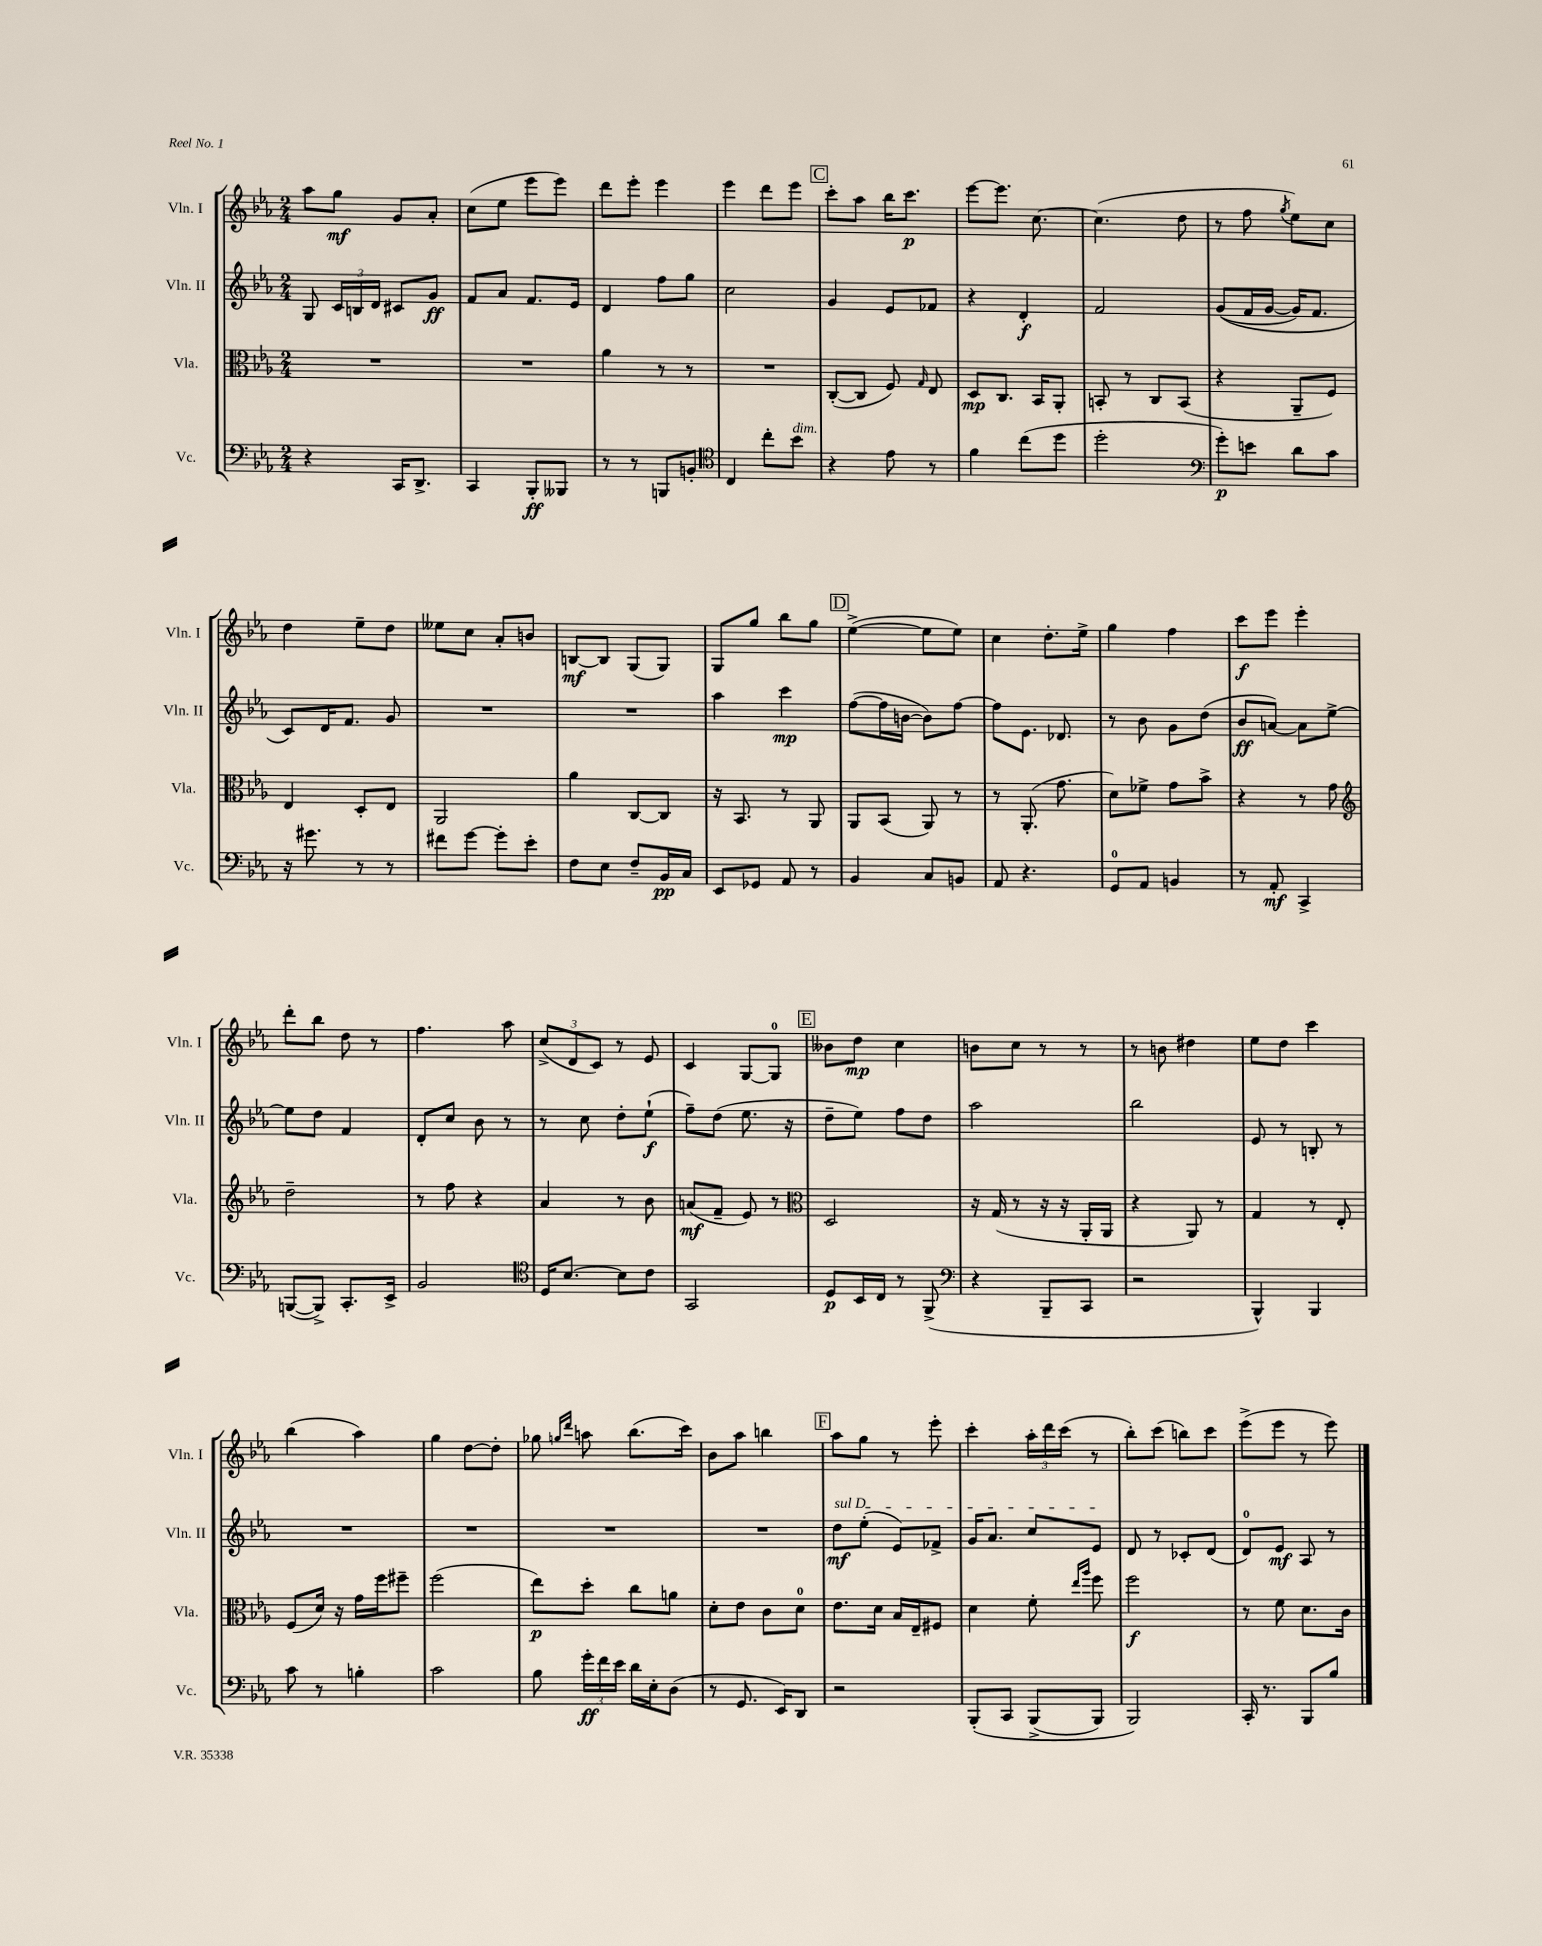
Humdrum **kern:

**kern	**kern	**kern	**kern
*staff4	*staff3	*staff2	*staff1
*clefF4	*clefC3	*clefG2	*clefG2
*k[b-e-a-]	*k[b-e-a-]	*k[b-e-a-]	*k[b-e-a-]
*M2/4	*M2/4	*M2/4	*M2/4
4r	2r	8G/	8aa-\L
.	.	24c/LL	8gg\J
.	.	24B/	.
.	.	24d/JJ	.
16CC/LK	.	8c#/L	8g/L
8.DD^/J	.	.	.
.	.	8g/J	8a-'/J
=	=	=	=
4CC/	2r	8f/L	(8cc\L
.	.	8a-/J	8ee-\J
8BBB-'/L	.	8.f/L	8eee-\L
8BBB--/J	.	.	8eee-\J)
.	.	16e-/Jk	.
=	=	=	=
8r	4a-\	4d/	8ddd\L
8r	.	.	8eee-'\J
8BBB/L	8r	8ff\L	4eee-\
8BB'/J	8r	8gg\J	.
=	=	=	=
*clefC4	*	*	*
4C/	2r	2cc\	4eee-\
8cc'\L	.	.	8ddd\L
8b-\J	.	.	8eee-\J
=	=	=	=
4r	([8C'/L	4g/	8ccc'\L
.	8C/]J	.	8aa-\J
8e-\	8F/)	8e-/L	16bb-\LK
.	.	.	8.ccc\J
.	16qqG/	.	.
8r	8E-/	8f-/J	.
=	=	=	=
4f\	8D/L	4r	[8eee-\L
.	8.C/J	.	8.eee-\]J
(8cc\L	.	4d'/	.
.	16BB-/LK	.	[8.cc\
8dd\J	8AA-'/J	.	.
=	=	=	=
2dd'\	8BB'/	2f/	(4.cc\]
.	8r	.	.
.	8C/L	.	.
.	(8BB/J	.	8dd\
=	=	=	=
*clefF4	*	*	*
8g'\L)	4r	&((8g/L	8r
8e\J	.	16f/L	8ff\
.	.	[16g/JJ	.
.	.	.	8qgg/
8d\L	8AA-~/L	16g/]LK)	8ee-\L)
.	.	8.f/J	.
8c\J	8F/J)	.	8cc\J
=	=	=	=
16r	4E-/	8c/L&)	4dd\
8.g#\	.	.	.
.	.	16d/K	.
.	.	8.f/J	.
8r	8D'/L	.	8ee-~\L
8r	8E-/J	8g/	8dd\J
=	=	=	=
8f#\L	2AA-/	2r	8ee--\L
[8g\J	.	.	8cc\J
8g'\]L	.	.	8a-'/L
8e-'\J	.	.	8b/J
=	=	=	=
8F\L	4a-\	2r	[8B/L
8E-\J	.	.	8B/]J
8F~/L	[8C/L	.	(8G/L
16BB-/L	8C/]J	.	8G/J)
16C/JJ	.	.	.
=	=	=	=
8EE-/L	16r	4aa-\	8G/L
.	8.BB-/	.	.
8GG-/J	.	.	8gg/J
8AA-/	8r	4ccc\	8bb-\L
8r	8AA-/	.	8gg\J
=	=	=	=
4BB-/	8AA-/L	([8ff\L	([4ee-^\
.	(8BB-/J	16ff\]L	.
.	.	[16b\JJ	.
8C/L	8AA-/)	8b\]L)	8ee-\]L
8BB/J	8r	[8ff\J	8ee-\J)
=	=	=	=
8AA-/	8r	8ff\]L	4cc\
4.r	(8.AA-'/	8.e-\J	.
.	.	.	8.dd'\L
.	8.g\	8.d-/	.
.	.	.	16ee-^\Jk
=	=	=	=
8GG/L	8d\L)	8r	4gg\
8AA-/J	8f-^\J	8b-\	.
4BB/	8g\L	8g\L	4ff\
.	8b-^\J	(8dd\J	.
=	=	=	=
8r	4r	8b-/L	8ccc\L
8AA-'/	.	[8a/J)	8eee-\J
4CC^/	8r	8a\]L	4eee-'\
.	8g\	[8ee-^\J	.
=	=	=	=
*	*clefG2	*	*
([8BBB/L	2dd~\	8ee-\]L	8ddd'\L
8BBB^/]J)	.	8dd\J	8bb-\J
8.CC'/L	.	4f/	8dd\
.	.	.	8r
16EE-^/Jk	.	.	.
=	=	=	=
2BB-/	8r	8d'/L	4.ff\
.	8ff\	8cc/J	.
.	4r	8b-\	.
.	.	8r	8aa-\
=	=	=	=
*clefC4	*	*	*
16D/LK	4a-/	8r	(12cc^/L
[8.B-/J	.	.	.
.	.	.	12d/
.	.	8cc\	.
.	.	.	12c/J)
8B-\]L	8r	8dd'\L	8r
8c\J	8b-\	(8ee-`\J	8e-/
=	=	=	=
2GG/	(8a/L	8ff~\L)	4c/
.	8f~/J	(8dd\J	.
.	8e-/)	8.ee-\	[8G/L
.	8r	.	8G/]J
.	.	16r	.
=	=	=	=
*	*clefC3	*	*
8D/L	2D/	8dd~\L	8b--\L
16BB-/L	.	8ee-\J)	8dd\J
16C/JJ	.	.	.
8r	.	8ff\L	4cc\
(8FF^/	.	8dd\J	.
=	=	=	=
*clefF4	*	*	*
4r	16r	2aa-\	8b\L
.	(16G/	.	.
.	8r	.	8cc\J
8BBB-~/L	16r	.	8r
.	16r	.	.
8CC/J	16AA-'/LL	.	8r
.	16AA-/JJ	.	.
=	=	=	=
2r	4r	2bb-\	8r
.	.	.	8b\
.	8AA-/)	.	4dd#\
.	8r	.	.
=	=	=	=
4BBB-^^/)	4G/	8e-/	8ee-\L
.	.	8r	8dd\J
4BBB-/	8r	8B'/	4ccc\
.	8E-'/	8r	.
=	=	=	=
8c\	(8F/L	2r	(4bb-\
8r	16d/Jk)	.	.
.	16r	.	.
4B'\	16g\LL	.	4aa-\)
.	16ff\J	.	.
.	8ff#~\J	.	.
=	=	=	=
2c\	(2ff\	2r	4gg\
.	.	.	[8dd\L
.	.	.	8dd'\]J
=	=	=	=
8B-\	8ee-\L)	2r	8gg-\
.	.	.	16qqgg/LL
.	.	.	16qqddd/JJ
24g'\LL	8dd'\J	.	8aa\
24f\	.	.	.
24e-\JJ	.	.	.
16d\LL	8cc\L	.	(8.bb-\L
16E-'\J	.	.	.
(8D\J	8a\J	.	.
.	.	.	16ccc\Jk)
=	=	=	=
8r	8d'\L	2r	8b-\L
8.GG/	8e-\J	.	8aa-\J
.	8c\L	.	4bb\
16EE-/LK)	.	.	.
8DD/J	8d\J	.	.
=	=	=	=
2r	8.e-\L	8dd\L	8aa-\L
.	.	(8ee-'\J	8gg\J
.	16d\Jk	.	.
.	16B-/LL	8e-/L)	8r
.	16E-~/J	.	.
.	8F#/J	8f-^/J	8eee-'\
=	=	=	=
&(8BBB-'/L	4d\	16g/LK	4ccc'\
.	.	8.a-/J	.
8CC/J	.	.	.
(8BBB-^/L	8f'\	8cc/L	24aa-'\LL
.	.	.	24ddd\
.	.	.	(24ccc\JJ
.	16qqee-/LL	.	.
.	16qqaa-/JJ	.	.
8BBB-/J)	8ff\	8e-/J	8r
=	=	=	=
2BBB-/&)	2ff\	8d/	8bb-'\L)
.	.	8r	(8ccc\J
.	.	8c-'/L	8bb\L)
.	.	(8d/J	8ccc\J
=	=	=	=
16CC'/	8r	8d/L)	(8eee-^\L
8.r	.	.	.
.	8f\	8e-/J	8eee-\J
8BBB-/L	8.d\L	8A-/	8r
8B-/J	.	8r	8eee-\)
.	16c\Jk	.	.
==	==	==	==
*-	*-	*-	*-
